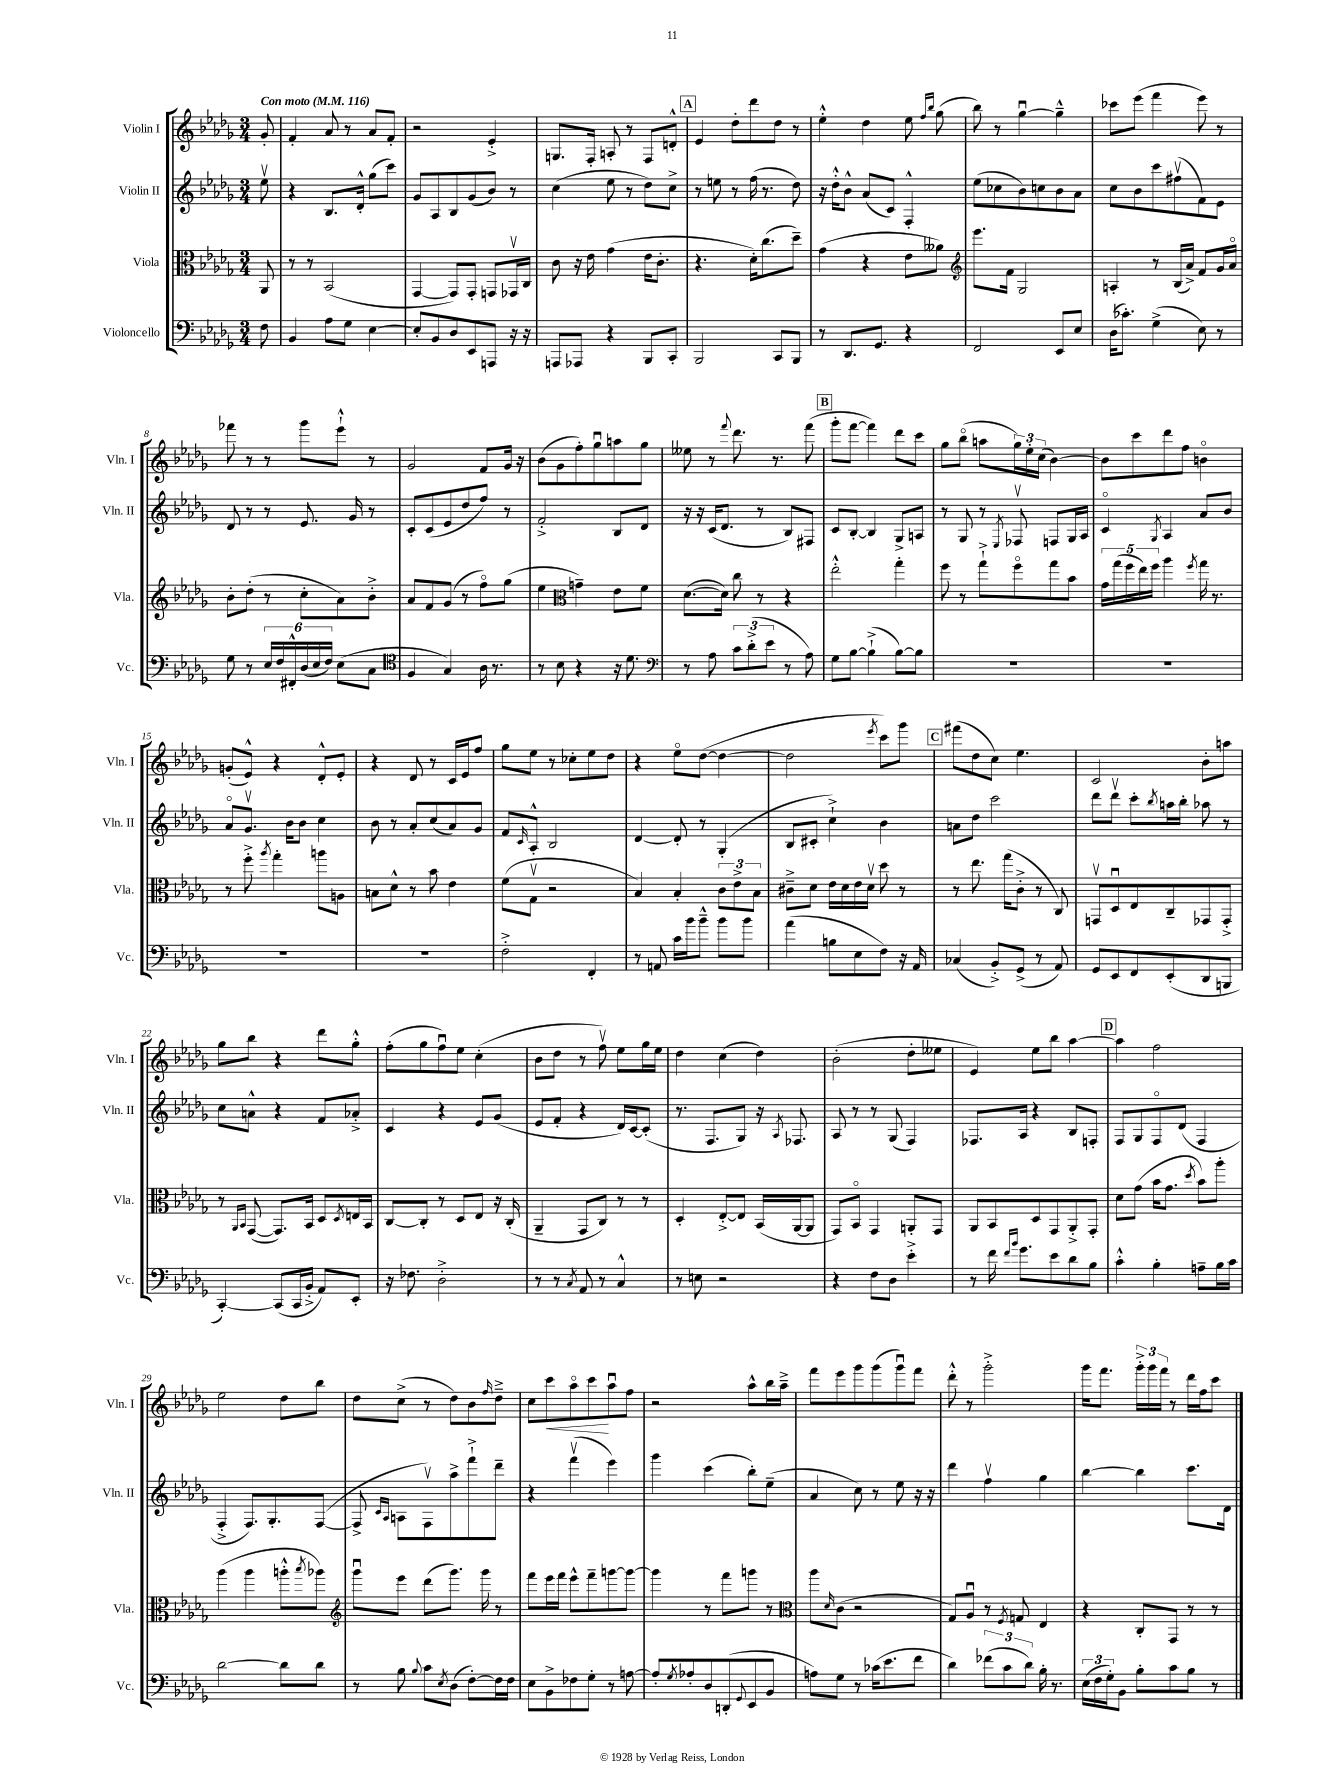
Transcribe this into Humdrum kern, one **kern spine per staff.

**kern	**kern	**kern	**kern	**dynam
*part4	*part3	*part2	*part1	*part1
*staff4	*staff3	*staff2	*staff1	*staff1
*I"Violoncello	*I"Viola	*I"Violin II	*I"Violin I	*
*I'Vc.	*I'Vla.	*I'Vln. II	*I'Vln. I	*
*clefF4	*clefC3	*clefG2	*clefG2	*
*k[b-e-a-d-g-]	*k[b-e-a-d-g-]	*k[b-e-a-d-g-]	*k[b-e-a-d-g-]	*
*M3/4	*M3/4	*M3/4	*M3/4	*
*MM116	*MM116	*MM116	*MM116	*
=	=	=	=	=
!	!	!	!LO:TX:a:B:t=Con moto	!
8F\	8AA-/	8ee-v\	8g-'/	.
=1	=1	=1	=1	=1
4BB-/	8r	4r	4f'/	.
.	8r	.	.	.
8A-\L	(2BB-/	8.B-/L	8a-/	.
8G-\J	.	.	8r	.
.	.	16d-'^^/Jk	.	.
[4E-\	.	(8gg-\L	8a-/L	.
.	.	8ccc\J)	8f'/J	.
=2	=2	=2	=2	=2
8E-'/L]	[4GG-/	8g-/L	2r	.
8BB-/	.	8A-/	.	.
8D-/	8GG-/L])	8B-/	.	.
8EE-/	8GG-'/J	(8g-/	.	.
8AAAn/J	8GGn/L	8b-/J)	4e-'^/	.
16r	16GG-Xv/L	8r	.	.
16r	16C/JJ	.	.	.
=3	=3	=3	=3	=3
8AAAn/L	8c\	(4cc\	8.Gn/L	.
8AAA-X/J	16r	.	.	.
.	16e-\	.	16F'/Jk	.
4r	(4g-\	8ee-\	8An'/	.
.	.	8r	8r	.
8BBB-/L	16e-\KL	8dd-\L)	8F/L	.
.	8.c'\J	.	.	.
8CC'/J	.	8cc^\J	8dn'^^/J	.
!!LO:REH:place=s1:t=A
=4	=4	=4	=4	=4
2BBB-/	4.r	8r	4e-/	.
.	.	8een\	.	.
.	.	8r	8dd-'\L	.
.	16d-'\KL)	(16ff\	8ddd-\	.
.	(8.cc\	8.r	.	.
8CC/L	.	.	8dd-\J	.
8BBB-/J	8dd-~\J)	8dd-\)	8r	.
=5	=5	=5	=5	=5
8r	(4g-\	16r	4ee-'^^\	.
.	.	16dd-'^^\KL	.	.
8.DD-/L	.	8b-^^\J	.	.
.	4r	(8a-/L	4dd-\	.
8.GG-/J	.	.	.	.
.	.	8c/J)	.	.
4r	8e-\L	4F'^^/	8ee-\	.
.	.	.	16qqff/LL	.
.	.	.	16qqbb-/JJ	.
.	8a--X\J)	.	(8gg-\	.
=6	=6	=6	=6	=6
*	*clefG2	*	*	*
2FF/	8.eee-\L	(8ee-\L	8bb-\)	.
.	.	8cc-X\	8r	.
.	16f\Jk	.	.	.
.	2G-/	8b-\)	[4gg-u\	.
.	.	8ccn\	.	.
8EE-/L	.	8b-\	4gg-~^^\]	.
8E-/J	.	8a-\J	.	.
=7	=7	=7	=7	=7
(16D-\KL	4An'/	8cc\L	8ccc-X\L	.
8.c-X'\J)	.	.	.	.
.	.	8b-\	(8eee-\J	.
(4G-^\	8r	8ccc\	4fff\	.
.	(16B-/LL	(8ff#Xv\	.	.
.	16a-^/JJ)	.	.	.
8E-\)	8f/L	8f\)	8eee-\)	.
8r	16g-/L	8e-\J	8r	.
.	16a-/JJ	.	.	.
!!LO:LB:g=z
=8	=8	=8	=8	=8
8G-\	8b-'\L	8d-/	8fff-X\	.
8r	(8dd-'\J	8r	8r	.
24E-/LL	8r	8r	8r	.
24F/	.	.	.	.
24FF#X'^^/	.	.	.	.
(24D-/	8cc'\L	8.e-/	8ggg-\L	.
24E-/	.	.	.	.
24F/JJ)	.	.	.	.
(8E-\L	8a-\)	.	8eee-`^^\J	.
.	.	16g-/	.	.
8C\J	8b-'^\J	8r	8r	.
=9	=9	=9	=9	=9
*clefC4	*	*	*	*
4F/	8a-/L	8c'/L	2g-/	.
.	8f/	(8c/	.	.
4G-/)	(8g-/J	8e-/	.	.
.	8r	8dd-/	.	.
16A-\	8ff\L)	8ff/J)	8f/L	.
8.r	.	.	.	.
.	(8gg-\J	8r	16g-/Jk	.
.	.	.	16r	.
=10	=10	=10	=10	=10
8r	4ee-\	2f'^/	(8b-\L	.
8B-\	.	.	8g-\	.
*	*clefC3	*	*	*
4r	4gn~\)	.	8ff'\)	.
.	.	.	8gg-u\	.
16r	8e-\L	8B-/L	8aan\	.
8.d-\	.	.	.	.
.	8f\J	8d-/J	8gg-\J	.
=11	=11	=11	=11	=11
*clefF4	*	*	*	*
8r	([8.d-\L	16r	8ee--X\	.
.	.	16r	.	.
8A-\	.	(16c/KL	8r	.
.	16d-\Jk])	8.d-/J	.	.
.	.	.	8qqfff/	.
12c\L	8cc\	.	8.ddd-\	.
(12d-'^\	.	.	.	.
.	8r	8r	.	.
12e-\J	.	.	.	.
.	.	.	8.r	.
8r	4r	8B-/L)	.	.
8A-\)	.	8F#X/J	(8fff\	.
!!LO:REH:place=s1:t=B
=12	=12	=12	=12	=12
8G-\L	2ee-'^^\	8c/L	8ggg-'\L	.
[8B-\J	.	[8B-'/J	[8fff\J	.
(4B-`^\]	.	4B-/]	4fff\])	.
[8B-\L)	4gg-'\	8G-^/L	8ddd-\L	.
8B-\J]	.	8An/J	8ccc\J	.
=13	=13	=13	=13	=13
2.r	8ff\	8r	8gg-\L	.
.	8r	8G-/	(8bb-\J	.
.	8gg-`^\L	8r	8aan\L	.
.	.	8qE-/	.	.
.	8ff\	8F-Xv/	24gg-\L)	.
.	.	.	24ee-'\	.
.	.	.	(24cc\JJ	.
.	8gg-\	8Fn/L	[4b-\)	.
.	8b-\J	16G-/L	.	.
.	.	16A-/JJ	.	.
=14	=14	=14	=14	=14
2.r	20g-\LL	4c/	8b-\L]	.
.	(20gg-\	.	.	.
.	20ff\	.	.	.
.	.	.	8ccc\	.
.	20ee-\)	.	.	.
.	20ff\JJ	.	.	.
.	.	8qG-/	.	.
.	4aa-\	4A-/	8ddd-\	.
.	.	.	8ff\J	.
.	8qff/	.	.	.
.	16gg-\	8a-/L	4bn\	.
.	8.r	.	.	.
.	.	8b-/J	.	.
!!LO:LB:g=z
=15	=15	=15	=15	=15
2.r	8r	8a-/L	(8gn'/L	.
.	8ff'^\	8.g-v/J	8e-^^/J)	.
.	8qaa-/	.	.	.
.	4gg-'\	.	4r	.
.	.	16b-\KL	.	.
.	.	8b-\J	.	.
.	8aan\L	4cc\	8d-'^^/L	.
.	8An\J	.	8e-'/J	.
=16	=16	=16	=16	=16
2.r	8Bn\L	8b-\	4r	.
.	8d-^^\J	8r	.	.
.	8r	8a-'/L	8d-/	.
.	8b-\	(8cc/	8r	.
.	4e-\	8a-/)	16c/LL	.
.	.	.	16e-/J	.
.	.	8g-/J	8ff/J	.
=17	=17	=17	=17	=17
2F'^\	(8f\L	8f/L	8gg-\L	.
.	.	16qqc/	.	.
.	8G-v\J	8A-'^^/J	8ee-\J	.
.	2r	2B-/	8r	.
.	.	.	8cc-X'\L	.
4FF'/	.	.	8ee-\	.
.	.	.	8dd-\J	.
=18	=18	=18	=18	=18
8r	4B-/)	[4d-/	4r	.
8AAn/	.	.	.	.
16c\LL	4B-'/	8d-'/]	8ee-\L	.
16b-\J	.	.	.	.
8b-~^^\J	.	8r	([8dd-\J	.
8b-\L	12c\L	(4G-'/	4dd-\_	.
.	12e-^\	.	.	.
8b-\J	.	.	.	.
.	12B-\J	.	.	.
=19	=19	=19	=19	=19
(4a-\	8c#X~^\L	8B-/L	2dd-\]	.
.	8d-\J	8c#X'/J	.	.
8Bn\L	16e-\LL	4cc`^\)	.	.
.	16d-\	.	.	.
8E-\	16e-\	.	.	.
.	16d-v\JJ	.	.	.
.	.	.	8qeee-/	.
8F\J)	8dd-\	4b-\	8ccc\L)	.
16r	8r	.	8ggg-\J	.
16AA-/	.	.	.	.
!!LO:REH:place=s1:t=C
=20	=20	=20	=20	=20
(4C-X/	8r	8an\L	(8fff#X\L	.
.	8.ee-\	8dd-\J	8dd-\	.
8BB-'^/L)	.	2ccc\	8cc\J)	.
.	(16gg-\KL	.	.	.
(8GG-^/J	8c'^\J	.	4.ee-\	.
8r	8r	.	.	.
8AA-/)	8C/)	.	.	.
=21	=21	=21	=21	=21
8GG-/L	8GGnv/L	8ddd-\L	2c/	.
8EE-/	8D-u/	8ddd-v\J	.	.
8FF/	8E-/	8ccc'\L	.	.
.	.	8qbb-/	.	.
(8EE-'/	8C~/	16aan\L	.	.
.	.	16bb-'\JJ	.	.
8DD-/	8GG-X/	8aa-X\	8b-'\L	.
8BBBn/J	8GG-'^/J	8r	8aan\J	.
!!LO:LB:g=z
=22	=22	=22	=22	=22
[4CC'/)	8r	8cc\L	8gg-\L	.
.	16qqAA-/LL	.	.	.
.	16qqBB-/JJ	.	.	.
.	([8GG-/	8an^^\J	8bb-\J	.
(8CC/L]	8.GG-/L])	4r	4r	.
16CC/L	.	.	.	.
16BB-'^/JJ	16BB-/Jk	.	.	.
8AA-/L)	8D-/L	8f/L	8ddd-\L	.
.	8qD-/	.	.	.
8EE-'/J	16En/L	8a-X'^/J	8gg-'^^\J	.
.	16BB-/JJ	.	.	.
=23	=23	=23	=23	=23
16r	[8C/L	4c/	(8ff'\L	.
8.F-X\	.	.	.	.
.	8C'/J]	.	8gg-\	.
2D-'^\	8r	4r	8ffu\)	.
.	8D-/L	.	8ee-\J	.
.	8E-/J	8e-/L	(4cc'\	.
.	16r	(8g-/J	.	.
.	(16C'/	.	.	.
=24	=24	=24	=24	=24
8r	4AA-~/	8e-/L	8b-\L	.
8r	.	8f'/J	8dd-\J	.
8qC/	.	.	.	.
8AA-/	8GG-/L	4r	8r	.
8r	8C/J)	.	8ffv\)	.
4C^^/	8r	16d-/LL)	8ee-\L	.
.	.	[16c/J	.	.
.	8r	(8c'/J]	16gg-\L	.
.	.	.	16ee-\JJ	.
=25	=25	=25	=25	=25
8r	4D-'/	8.r	4dd-\	.
8En\	.	.	.	.
.	.	8.F/L	.	.
2r	[8E-'^/L	.	(4cc\	.
.	8E-/J]	8G-/J)	.	.
.	(16BB-/LL	16r	4dd-\)	.
.	.	8qA-/	.	.
.	[16AA-/J	8.F-X/	.	.
.	8AA-/J]	.	.	.
=26	=26	=26	=26	=26
4r	8GG-/L)	8A-/	(2b-'\	.
.	8BB-/J	8r	.	.
8F\L	4GG-/	8r	.	.
8D-\J	.	(8G-/	.	.
4e-'^\	8AAn'/L	4F/)	8dd-'\L	.
.	8GG-/J	.	8ee--X\J	.
=27	=27	=27	=27	=27
8r	8AA-/L	8.F-X/L	4e-/)	.
16f\	8BB-/	.	.	.
16qqf/LL	.	.	.	.
16qqb-/JJ	.	.	.	.
8.g-\L	.	16A-/Jk	.	.
.	8D-/	4r	8ee-\L	.
8e-\	8GG-/	.	8bb-\J	.
8d-\	8AA-'^/	8B-/L	[4aa-\	.
8B-\J	8GG-'/J	8Fn'/J	.	.
!!LO:REH:place=s1:t=D
=28	=28	=28	=28	=28
4c'^^\	8d-\L	8F/L	4aa-\]	.
.	(8g-\J	8G-/	.	.
4B-'\	16b-\KL	8F/	2ff\	.
.	8.g-\J	.	.	.
.	.	(8d-/J	.	.
.	8qdd-/	.	.	.
8An~\L	8b-\L)	4F/	.	.
16B-\L	8aa-'\J	.	.	.
16c\JJ	.	.	.	.
!!LO:LB:g=z
=29	=29	=29	=29	=29
[2d-\	(4aa-\	4F'^/	2ee-\	.
.	4aa-\	8.F/L)	.	.
.	.	8.G-'/	.	.
8d-\L]	8aan'^^\L	.	8dd-\L	.
.	8qbb-/	.	.	.
8d-\J	8aa-X\J)	([8F/J	8bb-\J	.
=30	=30	=30	=30	=30
*	*clefG2	*	*	*
8r	8ggg-u\L	8F^/]	8dd-\L	.
.	.	16qqc/LL	.	.
.	.	16qqA-/JJ	.	.
8B-\	8eee-\J	8An\L	(8cc^\J	.
8qqB-/	.	.	.	.
8c\L	(8ddd-\L	8Fv\)	8r	.
8qE-/	.	.	.	.
(8D-\J	8.ggg-\J)	8aa-^\	8dd-\L)	.
[8F'\L)	.	8fff`^\	8b-\	.
.	16ggg-\	.	.	.
.	.	.	16qqff/	.
16F\L]	8r	8ddd-~\J	8dd-~^\J	.
16F\JJ	.	.	.	.
=31	=31	=31	=31	=31
8E-\L	8fff\L	4r	8cc\L	.
!	!	!	!	!LO:HP:b
8BB-^\	16eee-\L	.	8ccc\	<
.	16fff\JJ	.	.	.
8F-X\	8eee-^^\L	(4fffv\	8aa-\	.
8G-'\J	8fff~\	.	8ccc\	.
8r	[8gggn\	4eee-\)	8aa-u\	[
[8An\	8ggg\J_	.	8ff\J	.
=32	=32	=32	=32	=32
8A'/L]	4ggg\]	4ggg-\	2r	.
8qG-/	.	.	.	.
8A-X'/	.	.	.	.
8D-/	8r	(4ccc\	.	.
(8DDn'/	8fff\L	.	.	.
8qqGG-/	.	.	.	.
8EE-/	8gggn\J	8bb-'\L)	8aa-^^\L	.
8BB-/J	8r	(8ee-~\J	16bb-\L	.
.	.	.	16aa-~^\JJ	.
=33	=33	=33	=33	=33
*	*clefC3	*	*	*
8An\L)	8aa-\L	4a-/	8fff\L	.
.	16qqd-/	.	.	.
8G-\J	(8c\J	.	8eee-\	.
8r	2r	8cc\)	8ggg-\	.
(16c-X\KL	.	8r	(8ggg-\	.
8.e-\	.	.	.	.
.	.	8ee-\	8ggg-u\)	.
8f\J	.	16r	8fff\J	.
.	.	16r	.	.
=34	=34	=34	=34	=34
4d-\)	8G-/L)	4ddd-\	8ddd-'^^\	.
.	8A-u/J	.	8r	.
(12f-X\L	8r	4ffv\	2ggg-'^\	.
12c\	.	.	.	.
.	8qF/	.	.	.
.	8Gn/	.	.	.
12d-\J)	.	.	.	.
16B-'\	4E-/	4gg-\	.	.
8.r	.	.	.	.
=35	=35	=35	=35	=35
(24E-\LL	4r	[4bb-\	16ggg-\KL	.
24F\	.	.	.	.
.	.	.	8.fff\J	.
24G-'\J)	.	.	.	.
8BB-\J	.	.	.	.
8B-'\L	8C'/L	4bb-\]	24ggg-'^\LL	.
.	.	.	24ggg-\	.
.	.	.	24fff\JJ	.
8c\	8GG-/J	.	8r	.
8B-\J	8r	8.ccc\L	16ddd-\LL	.
.	.	.	16ff\J	.
8r	8r	.	8ccc\J	.
.	.	16d-\Jk	.	.
==	==	==	==	==
*-	*-	*-	*-	*-
